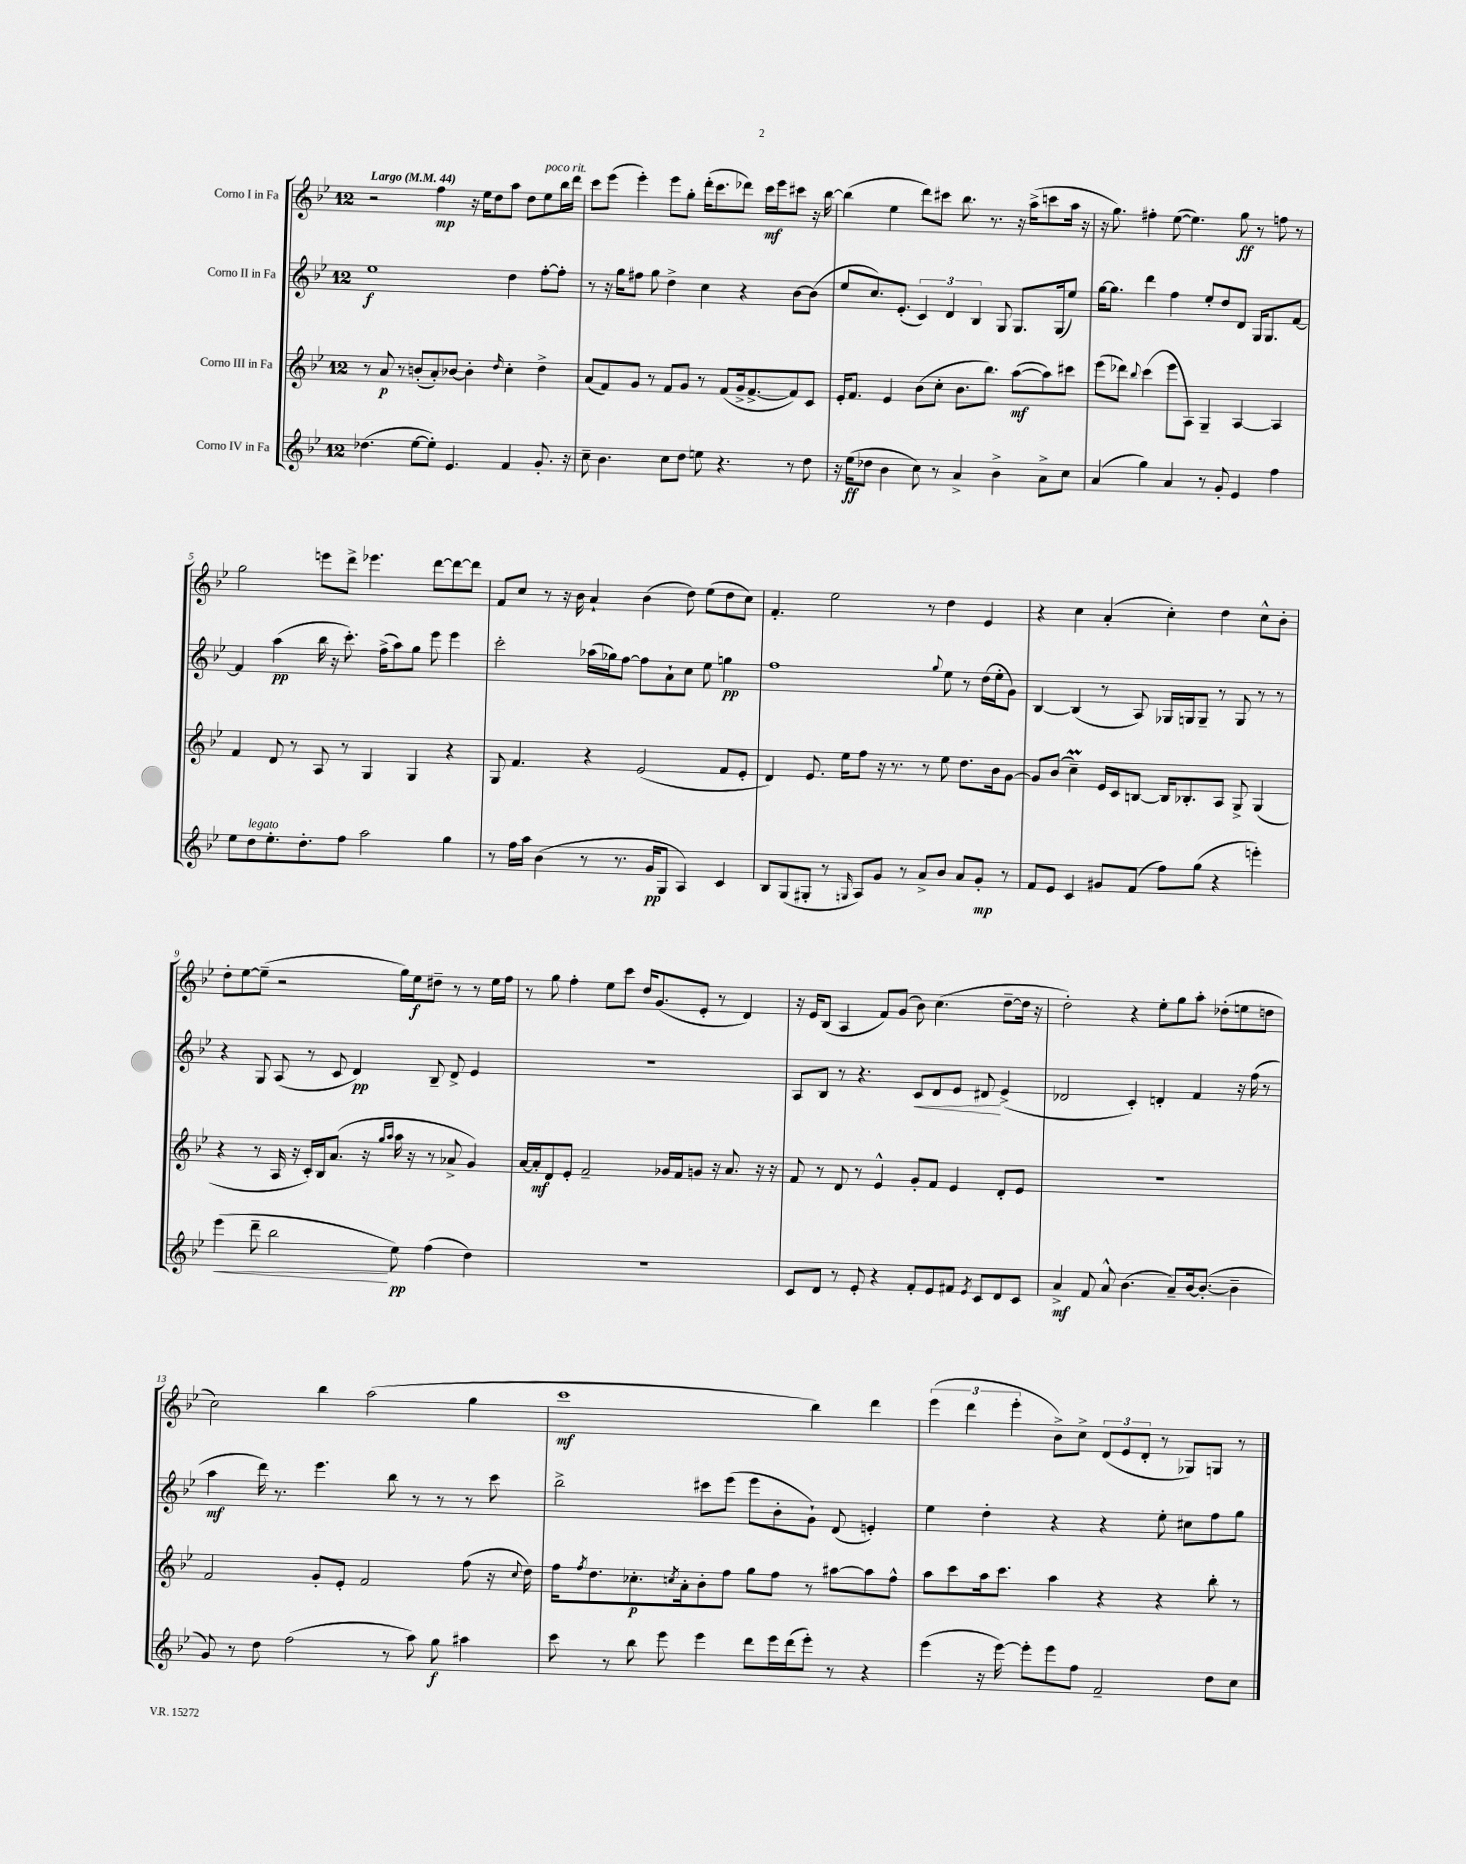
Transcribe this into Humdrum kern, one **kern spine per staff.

**kern	**dynam	**kern	**dynam	**kern	**dynam	**kern	**dynam
*part4	*part4	*part3	*part3	*part2	*part2	*part1	*part1
*staff4	*staff4	*staff3	*staff3	*staff2	*staff2	*staff1	*staff1
*I"Corno IV in Fa	*	*I"Corno III in Fa	*	*I"Corno II in Fa	*	*I"Corno I in Fa	*
*clefG2	*	*clefG2	*	*clefG2	*	*clefG2	*
*k[b-e-]	*	*k[b-e-]	*	*k[b-e-]	*	*k[b-e-]	*
*M12/8	*	*M12/8	*	*M12/8	*	*M12/8	*
*MM44	*	*MM44	*	*MM44	*	*MM44	*
=1	=1	=1	=1	=1	=1	=1	=1
!	!	!	!	!	!	!LO:TX:a:B:t=Largo	!
(4.dd-X\	.	8r	.	1ee-	f	2r	.
.	.	8a/	p	.	.	.	.
.	.	8r	.	.	.	.	.
[8ee-\L	.	(8bn'/L	.	.	.	.	.
8ee-'\J])	.	8a'/)	.	.	.	4ff\	mp
4.e-/	.	[8b-X/J	.	.	.	.	.
.	.	4b-'\]	.	.	.	16r	.
.	.	.	.	.	.	16ee-\KL	.
.	.	.	.	.	.	8dd\	.
.	.	16qqdd/	.	.	.	.	.
4f/	.	4cc'\	.	4dd\	.	8aa\J	.
.	.	.	.	.	.	8dd\L	.
!	!	!	!	!	!	!LO:TX:a:i:t=poco rit.	!
8.g'/	.	4dd^\	.	[8ff'\L	.	8ee-\	.
.	.	.	.	8ff'\J]	.	16bb-\L	.
16r	.	.	.	.	.	16ddd\JJ	.
=2	=2	=2	=2	=2	=2	=2	=2
8cc~\	.	(8a/L	.	8r	.	8ccc\L	.
4.b-\	.	8f/)	.	16r	.	(8eee-\J	.
.	.	.	.	16gg\KL	.	.	.
.	.	8g/J	.	8ff#X\J	.	4eee-'\)	.
.	.	8r	.	8gg\	.	.	.
8cc\L	.	8f/L	.	4dd^\	.	8eee-\L	.
8dd\J	.	8g/J	.	.	.	8gg'\J	.
8een\	.	8r	.	4cc\	.	(16ddd'\KL	.
.	.	.	.	.	.	8.ccc\	.
4.r	.	(8f/L	.	.	.	.	.
.	.	16g^/k	.	4r	.	8ddd-X\J)	.
.	.	[8.f^/	.	.	.	.	.
.	.	.	.	.	.	16ccc\LL	mf
.	.	.	.	.	.	16eee-\J	.
8r	.	8f/])	.	[8b-\L	.	8ccc#X\J	.
8dd\	.	8c/J	.	(8b-\J]	.	16r	.
.	.	.	.	.	.	[16bb-\	.
=3	=3	=3	=3	=3	=3	=3	=3
16r	.	16e-'/KL	.	8ee-/L	.	(4bb-\]	.
(16ee-\KL	ff	8.f/J	.	.	.	.	.
8dd-X\J	.	.	.	8.cc/)	.	.	.
4b-\	.	4e-/	.	.	.	4ee-\	.
.	.	.	.	(8.e-'/J	.	.	.
8cc\)	.	(8b-\L	.	6c/)	.	8ddd\L)	.
8r	.	8cc'\J	.	.	.	8ccc#X\J	.
.	.	.	.	6d/	.	.	.
4a^/	.	8.b-\L	.	.	.	8.bb-\	.
.	.	.	.	6B-/	.	.	.
.	.	8.bb-\J)	.	.	.	8.r	.
4b-^\	.	.	.	8G/	.	.	.
.	.	([8aa\L	mf	8.G/L	.	16r	.
.	.	.	.	.	.	(16aa^\KL	.
8a^\L	.	8aa\])	.	.	.	8cccn\	.
.	.	.	.	(16G/k	.	.	.
8cc\J	.	8ccc#X\J	.	8ee-/J)	.	16aa\Jk	.
.	.	.	.	.	.	16r	.
=4	=4	=4	=4	=4	=4	=4	=4
(4a/	.	(8eee-\L	.	[16gg\KL	.	16r	.
.	.	.	.	8.gg\J]	.	8.gg\)	.
.	.	8ddd-X\J)	.	.	.	.	.
.	.	8qqbb-/	.	.	.	.	.
4gg\)	.	(4ccc\	.	4ddd\	.	4ff#X'\	.
4a/	.	8eee-\L	.	4ff\	.	([8ee-\	.
.	.	8A\J)	.	.	.	4.ee-\])	.
8r	.	4G~/	.	8ee-'/L	.	.	.
8g'/	.	.	.	8dd/	.	.	.
4e-/	.	[4A/	.	8d/J	.	8gg\	ff
.	.	.	.	16G/KL	.	8r	.
.	.	.	.	8.G/	.	.	.
4ff\	.	4A/]	.	.	.	8ffn\	.
.	.	.	.	[8f/J	.	8r	.
!!LO:LB:g=z
=5	=5	=5	=5	=5	=5	=5	=5
8ee-\L	.	4f/	.	4f/]	.	2gg\	.
!LO:TX:a:i:t=legato	!	!	!	!	!	!	!
8dd\	.	.	.	.	.	.	.
8.ee-'\	.	8d/	.	(4aa\	pp	.	.
.	.	8r	.	.	.	.	.
8.dd'\	.	.	.	.	.	.	.
.	.	8A/	.	16bb-\	.	8eeen\L	.
.	.	.	.	16r	.	.	.
8ff\J	.	8r	.	8.ccc'\)	.	8ddd^\J	.
2aa\	.	4G/	.	.	.	4.eee-X\	.
.	.	.	.	(16ff^\KL	.	.	.
.	.	.	.	8aa\)	.	.	.
.	.	4G/	.	8gg\J	.	.	.
.	.	.	.	8eee-\	.	[8ddd\L	.
4gg\	.	4r	.	4eee-\	.	8ddd\_	.
.	.	.	.	.	.	8ddd\J]	.
=6	=6	=6	=6	=6	=6	=6	=6
8r	.	8G/	.	2ccc'\	.	8f/L	.
16ff\LL	.	4.f/	.	.	.	8cc/J	.
16aa\JJ	.	.	.	.	.	.	.
(4b-\	.	.	.	.	.	8r	.
.	.	.	.	.	.	16r	.
.	.	.	.	.	.	16b-\	.
8r	.	4r	.	(16aa-X\LL	.	4a`/	.
.	.	.	.	16gg-X\J)	.	.	.
8.r	.	.	.	[8ff\J	.	.	.
.	.	(2e-/	.	8ff\L]	.	(4b-\	.
16g/KL	pp	.	.	.	.	.	.
8G/J	.	.	.	8a`\	.	.	.
4A/)	.	.	.	8cc\J	.	8dd\)	.
.	.	.	.	8ee-\	.	(8ee-\L	.
4c/	.	8f/L	.	4ggn\	pp	8dd\	.
.	.	8e-'/J	.	.	.	8cc\J)	.
=7	=7	=7	=7	=7	=7	=7	=7
8B-/L	.	4d/)	.	1ff	.	4.f'/	.
(8G/	.	.	.	.	.	.	.
8G#X'/J	.	8.e-/	.	.	.	.	.
8r	.	.	.	.	.	2ee-\	.
.	.	16ee-\KL	.	.	.	.	.
16qqGn/	.	.	.	.	.	.	.
8A/L)	.	8ff\J	.	.	.	.	.
8g/J	.	16r	.	.	.	.	.
.	.	8.r	.	.	.	.	.
8r	.	.	.	.	.	.	.
8a^/L	.	8r	.	.	.	8r	.
.	.	.	.	8qqgg/	.	.	.
8b-/J	.	8ee-\	.	8ee-\	.	4dd\	.
8a/L	.	8.dd\L	.	8r	.	.	.
8g'/J	mp	.	.	(16dd\LL	.	4e-/	.
.	.	16b-\k	.	16ee-'\J	.	.	.
8r	.	[8g\J	.	8g\J)	.	.	.
=8	=8	=8	=8	=8	=8	=8	=8
8f/L	.	8g/L]	.	[4B-/	.	4r	.
8e-/J	.	(8b-/J	.	.	.	.	.
4c/	.	4ccM~\)	.	(4B-/]	.	4cc\	.
8g#X/L	.	16e-/LL	.	8r	.	(4a'/	.
.	.	16c/J	.	.	.	.	.
(8f/J	.	[8Bn/J	.	8A/)	.	.	.
8ff\L)	.	16B/KL]	.	16G-X/LL	.	4cc'\)	.
.	.	8.B-X'/	.	16Gn/J	.	.	.
(8gg\J	.	.	.	8G~/J	.	.	.
4r	.	8A/J	.	8r	.	4dd\	.
.	.	8G^/	.	8G/	.	.	.
4eeen'\)	.	(4G/	.	8r	.	8cc^^\L	.
.	.	.	.	8r	.	8b-'\J	.
!!LO:LB:g=z
=9	=9	=9	=9	=9	=9	=9	=9
!	!LO:HP:b	!	!	!	!	!	!
(4eee-\	<	4r	.	4r	.	8dd'\L	.
.	.	.	.	.	.	[8ee-\	.
8ddd~\	.	8r	.	8G/	.	(8ee-~\J]	.
2bb-\	.	16A/	.	(8A/	.	2r	.
.	.	16r	.	.	.	.	.
.	.	16c'/LL)	.	8r	.	.	.
.	.	16B-/J	.	.	.	.	.
.	.	(8.a/J	.	8c/	.	.	.
.	.	.	.	4d/)	pp	.	.
.	.	16r	.	.	.	.	.
.	.	16qqgg/LL	.	.	.	.	.
.	.	16qqaa/JJ	.	.	.	.	.
8ee-\)	[ pp	16aa\	.	.	.	16gg\LL)	.
.	.	16r	.	.	.	16ee-\J	f
(4ff\	.	8r	.	8B-~/	.	8dd#X~\J	.
.	.	8a-X^/	.	8d^/	.	8r	.
4dd\)	.	4g/)	.	4e-/	.	8r	.
.	.	.	.	.	.	16ee-\LL	.
.	.	.	.	.	.	16ff\JJ	.
=10	=10	=10	=10	=10	=10	=10	=10
1.r	.	[16a/LL	.	1.r	.	8r	.
.	.	16a'/J]	mf	.	.	.	.
.	.	8d/	.	.	.	8gg\	.
.	.	8e-'/J	.	.	.	4ff'\	.
.	.	2f~/	.	.	.	.	.
.	.	.	.	.	.	8ee-\L	.
.	.	.	.	.	.	8ccc\J	.
.	.	.	.	.	.	16dd/KL	.
.	.	.	.	.	.	(8.g/	.
.	.	16g-X/LL	.	.	.	.	.
.	.	16f/J	.	.	.	.	.
.	.	8gn/J	.	.	.	8e-'/J	.
.	.	16r	.	.	.	8r	.
.	.	8.a/	.	.	.	.	.
.	.	.	.	.	.	4d/)	.
.	.	16r	.	.	.	.	.
.	.	16r	.	.	.	.	.
=11	=11	=11	=11	=11	=11	=11	=11
8c/L	.	8f/	.	8A/L	.	16r	.
.	.	.	.	.	.	16e-/KL	.
8d/J	.	8r	.	8B-/J	.	(8B-/J	.
8r	.	8d/	.	8r	.	4A/	.
8e-'/	.	8r	.	4.r	.	.	.
4r	.	4e-^^/	.	.	.	8f/L)	.
.	.	.	.	.	.	(8g/J	.
!	!	!	!	!	!LO:HP:b	!	!
8f'/L	.	8g'/L	.	8c/L	<	8b-\)	.
8e-/	.	8f/J	.	8d/	.	(4.cc\	.
8f#X/J	.	4e-/	.	8e-/J	.	.	.
8qe-/	.	.	.	.	.	.	.
8c/L	.	.	.	8d#X/	.	.	.
8d/	.	8d'/L	.	(4e-^/	[	[8dd~\L	.
8c/J	.	8e-/J	.	.	.	16dd\Jk]	.
.	.	.	.	.	.	16r	.
=12	=12	=12	=12	=12	=12	=12	=12
4a^/	mf	1.r	.	2d-X/	.	2dd'\)	.
8f/	.	.	.	.	.	.	.
8a^^/	.	.	.	.	.	.	.
(4.b-\	.	.	.	4c'/)	.	4r	.
.	.	.	.	4dn'/	.	8ee-'\L	.
8a~/L)	.	.	.	.	.	8gg\	.
[16b-/k	.	.	.	4f/	.	8aa'\J	.
(8.b-'/J_	.	.	.	.	.	.	.
.	.	.	.	.	.	(8dd-X'\L	.
4b-~\]	.	.	.	16r	.	8een\	.
.	.	.	.	(16ff\	.	.	.
.	.	.	.	8r	.	8ddn\J	.
!!LO:LB:g=z
=13	=13	=13	=13	=13	=13	=13	=13
8g/)	.	2f/	.	4aa\	mf	2cc\)	.
8r	.	.	.	.	.	.	.
8dd\	.	.	.	16ddd\)	.	.	.
.	.	.	.	8.r	.	.	.
(2ff\	.	.	.	.	.	.	.
.	.	8g'/L	.	4.eee-\	.	4bb-\	.
.	.	8e-'/J	.	.	.	.	.
.	.	2f/	.	.	.	(2aa\	.
8r	.	.	.	8bb-\	.	.	.
8aa\)	.	.	.	8r	.	.	.
8gg\	f	.	.	8r	.	.	.
4aa#X\	.	(8ff\	.	8r	.	4gg\	.
.	.	16r	.	8ccc\	.	.	.
.	.	8qqcc/	.	.	.	.	.
.	.	16dd\)	.	.	.	.	.
=14	=14	=14	=14	=14	=14	=14	=14
8ccc\	.	16ff\KL	.	2bb-^\	.	1ccc	mf
.	.	8qff/	.	.	.	.	.
.	.	8.dd\	.	.	.	.	.
8r	.	.	.	.	.	.	.
8bb-\	.	8.cc-X'\	p	.	.	.	.
8eee-\	.	.	.	.	.	.	.
.	.	8qccn/	.	.	.	.	.
.	.	16a'\k	.	.	.	.	.
4eee-\	.	8b-'\	.	8ccc#X\L	.	.	.
.	.	8ff\J	.	(8eee-\J	.	.	.
8ddd\L	.	8gg\L	.	8eee-\L	.	.	.
16eee-\L	.	8ff\J	.	8b-'\	.	.	.
(16ddd\J	.	.	.	.	.	.	.
8eee-'\J)	.	8r	.	8g`\J)	.	4bb-\)	.
8r	.	[8aa#X\L	.	(8d/	.	.	.
4r	.	8aa#\]	.	4en'/)	.	4ddd\	.
.	.	8ff^^\J	.	.	.	.	.
=15	=15	=15	=15	=15	=15	=15	=15
(4eee-\	.	8aa\L	.	4ee-\	.	(6eee-\	.
.	.	8ccc\	.	.	.	.	.
.	.	.	.	.	.	6ddd\	.
16r	.	16aa\k	.	4dd'\	.	.	.
[16eee-\)	.	8.ccc\J	.	.	.	.	.
.	.	.	.	.	.	6eee-'\	.
8eee-'\L]	.	.	.	.	.	.	.
8eee-\	.	4aa\	.	4r	.	8b-^\L)	.
8ff\J	.	.	.	.	.	8cc^\J	.
2f~/	.	4r	.	4r	.	(12d/L	.
.	.	.	.	.	.	12e-/	.
.	.	.	.	.	.	12d'/J	.
.	.	4r	.	8ee-'\	.	8r	.
.	.	.	.	8cc#X\L	.	8G-X/L)	.
8dd\L	.	8bb-'\	.	8ff\	.	8Gn/J	.
8cc\J	.	8r	.	8gg\J	.	8r	.
==	==	==	==	==	==	==	==
*-	*-	*-	*-	*-	*-	*-	*-
